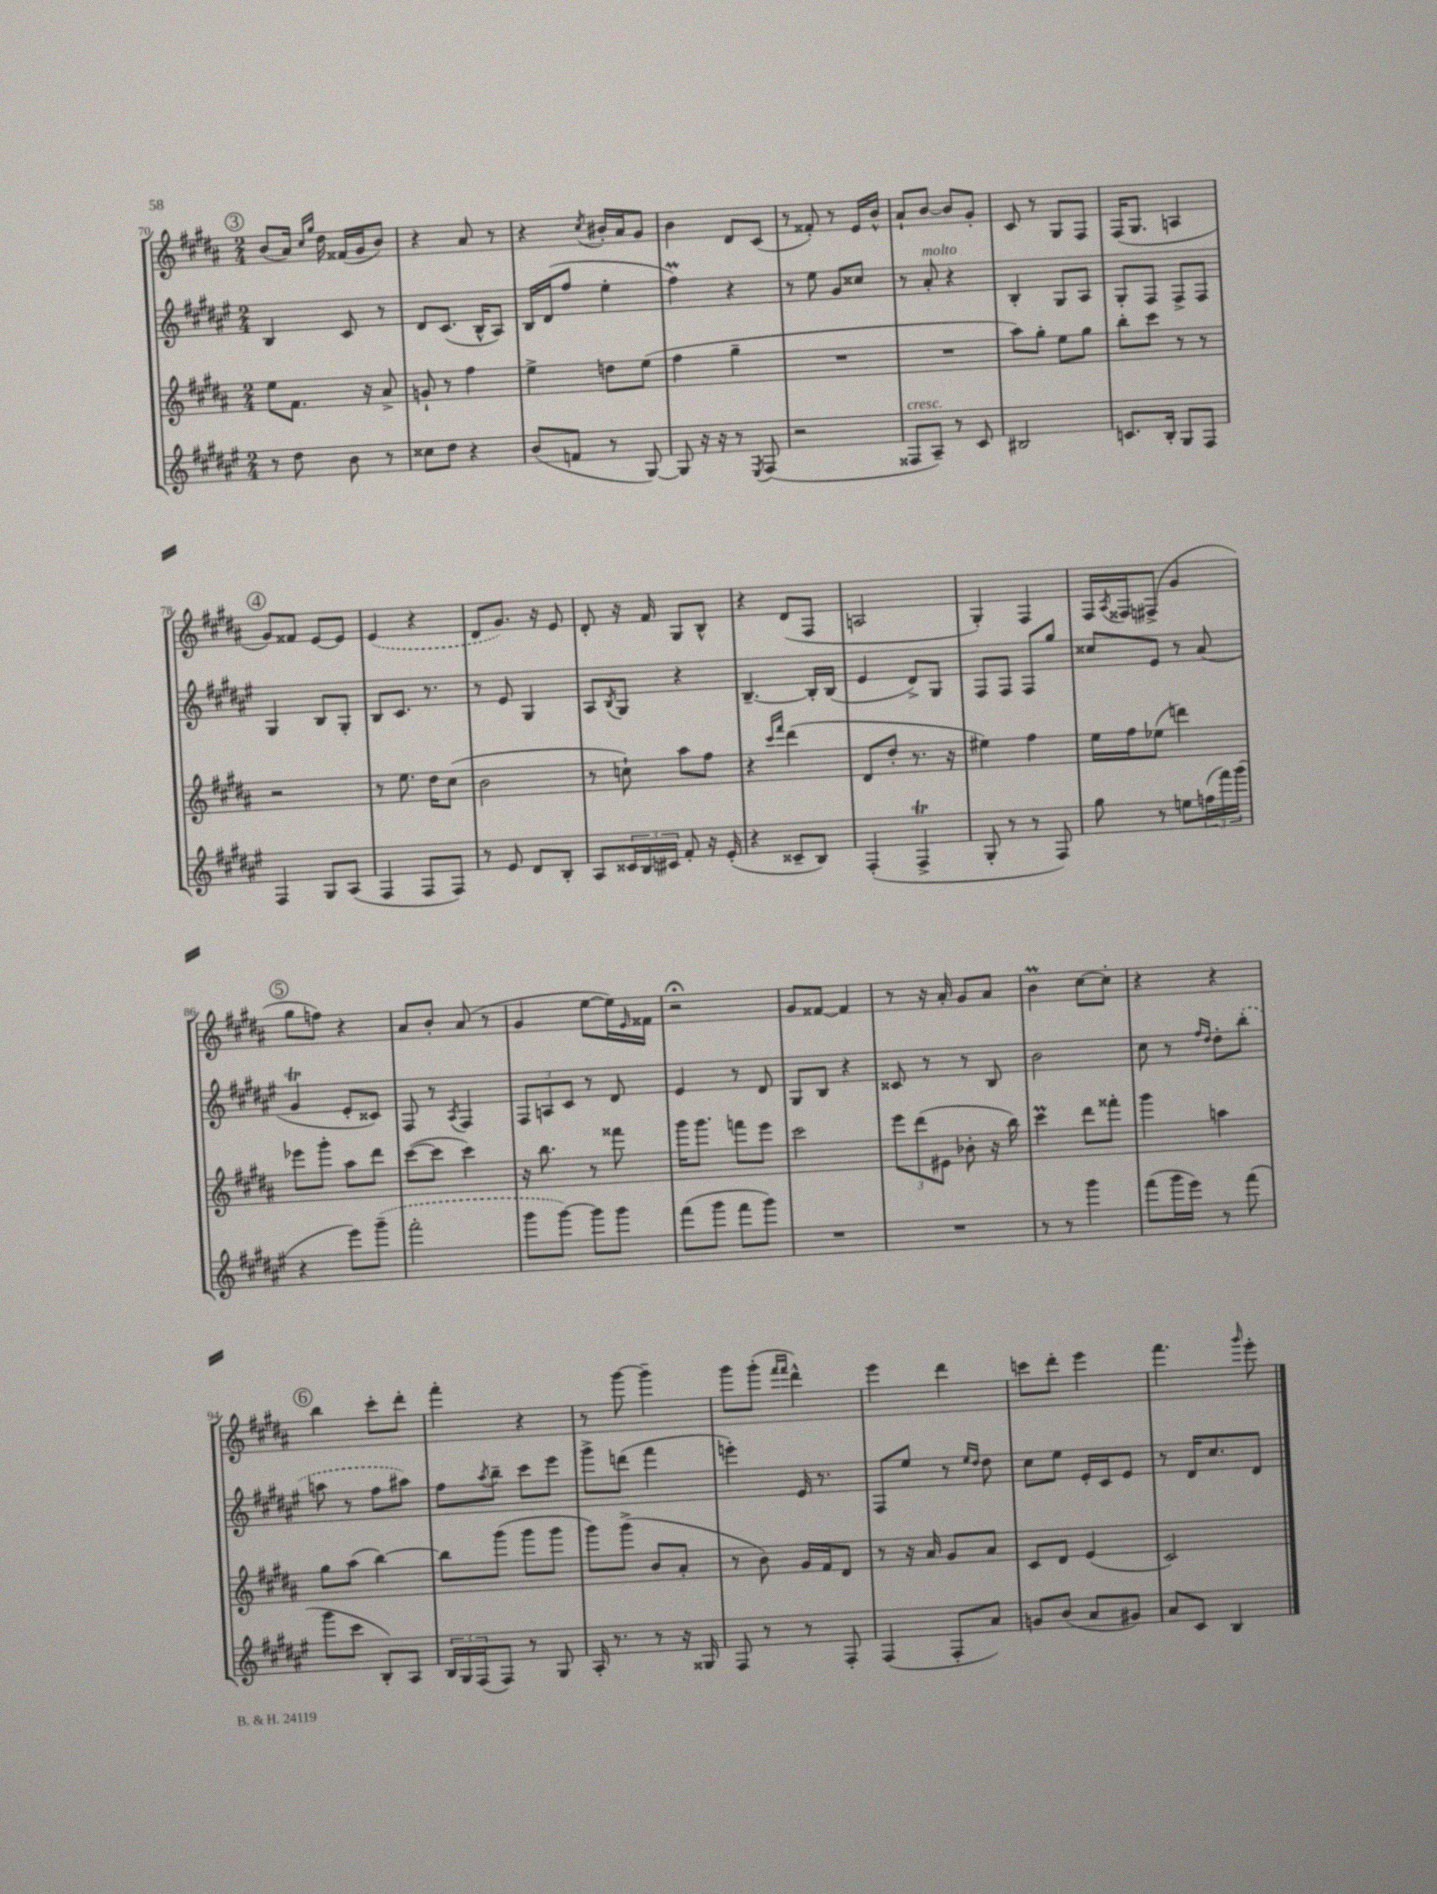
<<
\new StaffGroup <<
\new Staff = "s0" {
    \clef treble \key b \major \numericTimeSignature \time 2/4
    \mark \markup { \circle "3" } b'8( ais'16) \grace { cis''16 gis''16 } dis''16 fisis'16( gis'16 b'8) |
    r4 ais'8 r8 |
    r4 \acciaccatura { cis''8 } bis'16-. ais'16 gis'8 |
    b'4 dis'8 cis'8( |
    r8 fisis'8-.) r8 e'16 b'16-^ |
    ais'8-! b'8~ b'8 gis'8-. |
    cis'8 r8 gis8 fis8 |
    fis16( gis8. a4 |
    \mark \markup { \circle "4" } gis'8) fisis'8 e'8~ e'8 |
    \once \slurDashed e'4( r4 |
    dis'8 gis'8.) r16 e'8 |
    dis'8-. r16 fis'16 gis8 b8-^ |
    r4 dis'8( fis8 |
    a2 |
    gis4-.) fis4 |
    fis16 \acciaccatura { ais8 } fisis16 fis8->( gis'4 |
    \mark \markup { \circle "5" } gis''8 f''8) r4 |
    ais'8 b'8-. ais'8( r8 |
    gis'4 e''8~ e''16) \grace { e'16 } fisis'16 |
    r2\fermata |
    gis'8 fisis'8~ fisis'4 |
    r8 r16 ais'16-. gis'8 ais'8 |
    b'4\prall cis''8~ cis''8-. |
    r4 r4 |
    \mark \markup { \circle "6" } b''4 cis'''8-. dis'''8-. |
    fis'''4-. r4 |
    r8 gis'''8~ gis'''4-- |
    gis'''8 gis'''8-.( \grace { fis'''16 fis'''16 } dis'''4-^) |
    e'''4 dis'''4 |
    c'''8 dis'''8-. e'''4 |
    fis'''4. \grace { gis'''16 } e'''8-. \bar "|." |
}
\new Staff = "s1" {
    \clef treble \key fis \major \numericTimeSignature \time 2/4
    \mark \markup { \circle "3" } b4 cis'8 r8 |
    dis'8 cis'8.( b16-^ ais8) |
    b16 dis'16( fis''8 eis''4-. |
    fis''4\prall) r4 |
    r8 eis''8 gis'8 cisis''8 |
    r8 ais'8-.^\markup { \italic "molto" } r4 |
    b4-. gis8 ais8 |
    gis8-. fis8 fis8-> fis8 |
    \mark \markup { \circle "4" } gis4 b8 gis8-. |
    b8 cis'8. r8. |
    r8 eis'8 gis4 |
    ais8 \acciaccatura { b8 } gis8 r4 |
    b4.~-- b16-. b16( |
    eis'4 dis'8->) gis8 |
    fis8 fis8 fis8 gis''8 |
    cisis''8 eis'8 r8 ais'8( |
    \mark \markup { \circle "5" } gis'4\trill eis'8-. cisis'8) |
    fis8 r8 \acciaccatura { ais8 } fis4 |
    \tuplet 3/2 { fis8 a8 cis'8 } r8 dis'8 |
    eis'4 r8 dis'8 |
    gis8 b8 r4 |
    cisis'8 r8 r8 b8 |
    b'2 |
    cis''8 r8 \grace { fis''16 dis''16 } dis''8-. \once \slurDashed b''8-.( |
    \mark \markup { \circle "6" } a''8 r8 fis''8 ais''8) |
    fis''8 \acciaccatura { ais''8 } b''8-- cis'''8 eis'''8 |
    gis'''8-> d'''8( fis'''4 |
    e'''4-.) eis'16 r8. |
    fis8 eis''8 r8 \grace { eis''16 dis''16 } dis''8 |
    cis''8 eis''8 eis'16-. cis'16 eis'8 |
    r8 dis'16 cis''8. dis'8 \bar "|." |
}
\new Staff = "s2" {
    \clef treble \key b \major \numericTimeSignature \time 2/4
    \mark \markup { \circle "3" } e''8 fis'8. r16 ais'8-> |
    g'8-! r8 fis''4 |
    e''4-> d''8 e''8( |
    fis''4 gis''4-- |
    R2 |
    R2 |
    ais''8) gis''8-. e''8 gis''8 |
    b''8-. cis'''8 r8 r8 |
    \mark \markup { \circle "4" } r2 |
    r8 e''8. dis''16 cis''8( |
    b'2 |
    r8 c''8-!) ais''8 fis''8 |
    r4 \grace { cis'''16 fis'''16 } dis'''4( |
    dis'8 dis''8-. r8. r16 |
    eis''4) fis''4 |
    e''16 fis''16 ees''8( d'''4) |
    \mark \markup { \circle "5" } ees'''8 gis'''8-. ais''8 dis'''8 |
    cis'''8~( cis'''8 cis'''4) |
    r16 b''8. r8 fisis'''8 |
    gis'''16 gis'''8. f'''8 e'''8 |
    cis'''2 |
    \tuplet 3/2 { e'''8 dis'''8( eis'8 } bes'8-. r16 b''16) |
    cis'''4\prall dis'''8 fisis'''8-. |
    gis'''4 a''4 |
    \mark \markup { \circle "6" } gis''8 ais''8( b''4~) |
    b''8 gis'''8( gis'''8 gis'''8 |
    gis'''8) gis'''8->( b'8 ais'8-. |
    r8 b'8) gis'16 fis'16 dis'8 |
    r8 r16 ais'16 gis'8 ais'8 |
    cis'8 dis'8 e'4( |
    cis'2) \bar "|." |
}
\new Staff = "s3" {
    \clef treble \key fis \major \numericTimeSignature \time 2/4
    \mark \markup { \circle "3" } r8 dis''8 b'8 r8 |
    cisis''8 dis''8 r4 |
    b'8( f'8 r8 gis8~) |
    gis8 r16 r16 r8 \acciaccatura { eis8 } fis8( |
    r2 |
    fisis8^\markup { \italic "cresc." } ais8--) r8 cis'8 |
    bis2 |
    c'8. b16-. gis8 fis8 |
    \mark \markup { \circle "4" } fis4 gis8 ais8( |
    fis4 fis8 fis8) |
    r8 eis'8 dis'8 b8-. |
    ais8 \tuplet 3/2 { cisis'16 b16 cis'16 } fis'8-. r16 eis'16-.( |
    r4 cisis'8-- b8) |
    fis4-.( fis4->\trill |
    gis8-. r8 r8 fis8) |
    gis''8 r8 e''8 \tuplet 3/2 { f''16( fis'''16) gis'''16( } |
    \mark \markup { \circle "5" } r4 eis'''8) \once \slurDashed gis'''8--( |
    fis'''2-. |
    gis'''8 gis'''8~) gis'''8 gis'''8 |
    fis'''8( gis'''8 fis'''8 gis'''8) |
    R2 |
    R2 |
    r8 r8 gis'''4 |
    fis'''8( gis'''16 eis'''16) r8 fis'''8( |
    \mark \markup { \circle "6" } gis'''8 cis'''8 b8-.) ais8 |
    \tuplet 3/2 { b16 gis16 fis16( } fis8) r8 gis8 |
    ais16-. r8. r8 r16 gisis16 |
    fis8 r8 r8 fis8-. |
    fis4( fis8-. ais'8) |
    g'8 b'8( ais'8 gis'8) |
    ais'8 cis'8 b4 \bar "|." |
}
>>
>>
\layout { \context { \Score currentBarNumber = #70 } }
